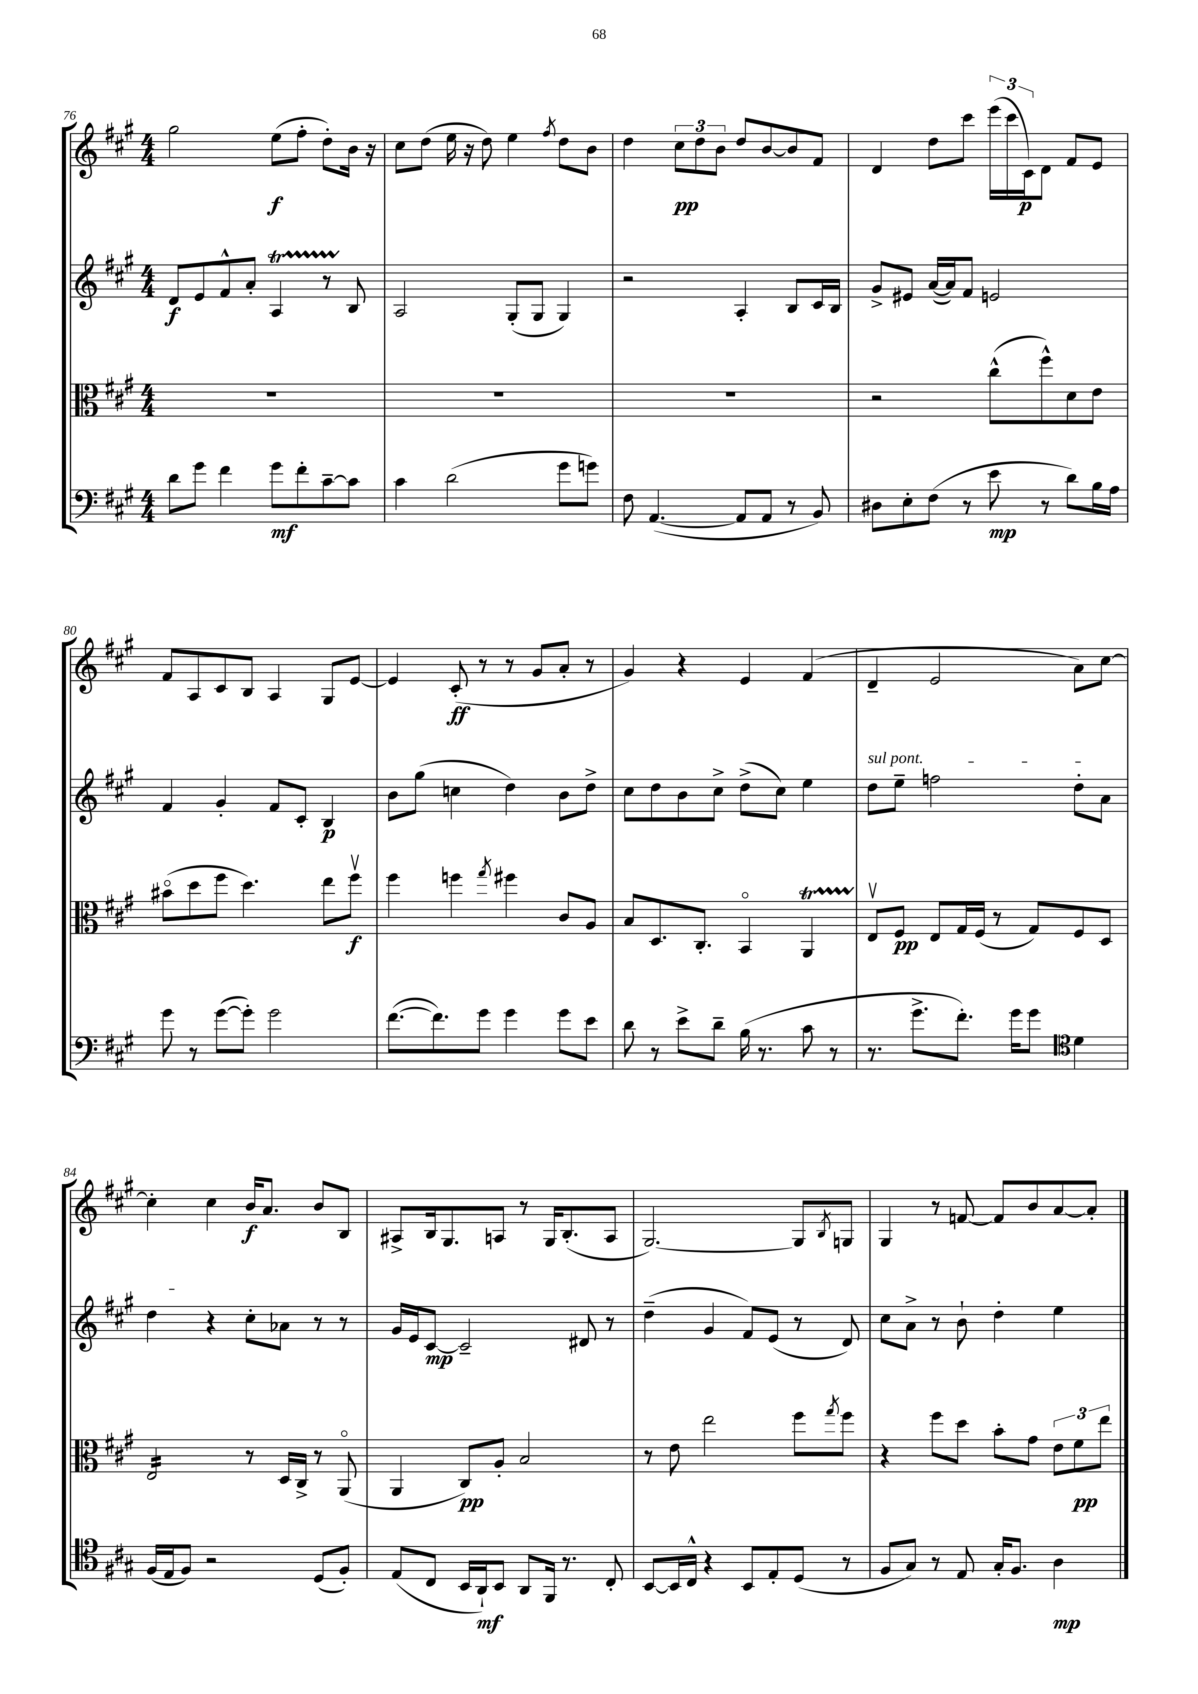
<<
\new StaffGroup <<
\new Staff = "s0" {
    \clef treble \key a \major \numericTimeSignature \time 4/4
    gis''2 e''8\f( fis''8-. d''8-.) b'16 r16 |
    cis''8 d''8( e''16 r16 d''8) e''4 \acciaccatura { fis''8 } d''8 b'8 |
    d''4 \tuplet 3/2 { cis''8\pp d''8 b'8 } d''8 b'8~ b'8 fis'8 |
    d'4 d''8 cis'''8 \tuplet 3/2 { e'''16( cis'''16 cis'16\p) } d'8 fis'8 e'8 |
    fis'8 a8 cis'8 b8 a4 gis8 e'8~ |
    e'4 cis'8-.\ff( r8 r8 gis'8 a'8-. r8 |
    gis'4) r4 e'4 fis'4( |
    d'4-- e'2 a'8) cis''8~ |
    cis''4-. cis''4 b'16\f a'8. b'8 b8 |
    ais8-> b16 gis8. a8 r8 gis16 b8.-.( a8 |
    gis2.~) gis8 \acciaccatura { b8 } g8 |
    gis4 r8 f'8~ f'8 b'8 a'8~ a'8-. \bar "|." |
}
\new Staff = "s1" {
    \clef treble \key a \major \numericTimeSignature \time 4/4
    d'8\f e'8 fis'8-^ a'8-. a4\startTrillSpan r8 b8\stopTrillSpan |
    a2 gis8-.( gis8 gis4) |
    r2 a4-. b8 cis'16 b16 |
    gis'8-> eis'8 a'16~( a'16) fis'8 e'2 |
    fis'4 gis'4-. fis'8 cis'8-. b4\p |
    b'8 gis''8( c''4 d''4) b'8 d''8-> |
    cis''8 d''8 b'8 cis''8-> d''8->( cis''8) e''4 |
    \once \override TextSpanner.bound-details.left.text = \markup { \italic "sul pont." } d''8\startTextSpan e''8-- f''2 d''8-. a'8 |
    d''4\stopTextSpan r4 cis''8-. aes'8 r8 r8 |
    gis'16 e'16 cis'8~\mp cis'2-- dis'8 r8 |
    d''4--( gis'4 fis'8) e'8( r8 d'8) |
    cis''8 a'8-> r8 b'8-! d''4-. e''4 \bar "|." |
}
\new Staff = "s2" {
    \clef alto \key a \major \numericTimeSignature \time 4/4
    R1 |
    R1 |
    R1 |
    r2 cis''8-^( fis''8-^) d'8 e'8 |
    bis'8\flageolet( d''8 fis''8 d''4.) e''8 fis''8\upbow\f |
    fis''4 f''4 \acciaccatura { gis''8 } fis''4 cis'8 a8 |
    b8 d8. cis8.-. b,4\flageolet a,4\startTrillSpan |
    e8\upbow\stopTrillSpan fis8\pp e8 gis16 fis16( r8 gis8) fis8 d8 |
    e2:16 r8 d16 cis16-> r8 a,8\flageolet( |
    a,4 cis8\pp) a8-. b2 |
    r8 e'8 e''2 fis''8 \acciaccatura { gis''8 } fis''8 |
    r4 fis''8 d''8 b'8-. gis'8 \tuplet 3/2 { e'8 fis'8\pp e''8 } \bar "|." |
}
\new Staff = "s3" {
    \clef bass \key a \major \numericTimeSignature \time 4/4
    d'8 gis'8 fis'4 gis'8\mf fis'8-. cis'8~-- cis'8 |
    cis'4 d'2( gis'8 g'8) |
    fis8 a,4.~( a,8 a,8 r8 b,8) |
    dis8 e8-. fis8( r8 e'8\mp r8 d'8) b16 a16 |
    gis'8 r8 gis'8~( gis'8-.) gis'2 |
    fis'8.~( fis'8.) gis'8 gis'4 gis'8 e'8 |
    d'8 r8 e'8-> d'8-- b16( r8. cis'8 r8 |
    r8. gis'8.-> fis'8.-.) gis'16 gis'8 \clef tenor d'4 |
    fis16( e16 fis8) r2 d8( fis8-.) |
    e8( cis8 b,16 a,16-!\mf) b,8 a,8 fis,16 r8. cis8-. |
    b,8~ b,16 cis16-^ r4 b,8 e8-. d8( r8 |
    fis8 gis8) r8 e8 gis16-. fis8. a4\mp \bar "|." |
}
>>
>>
\layout { \context { \Score currentBarNumber = #76 } }
